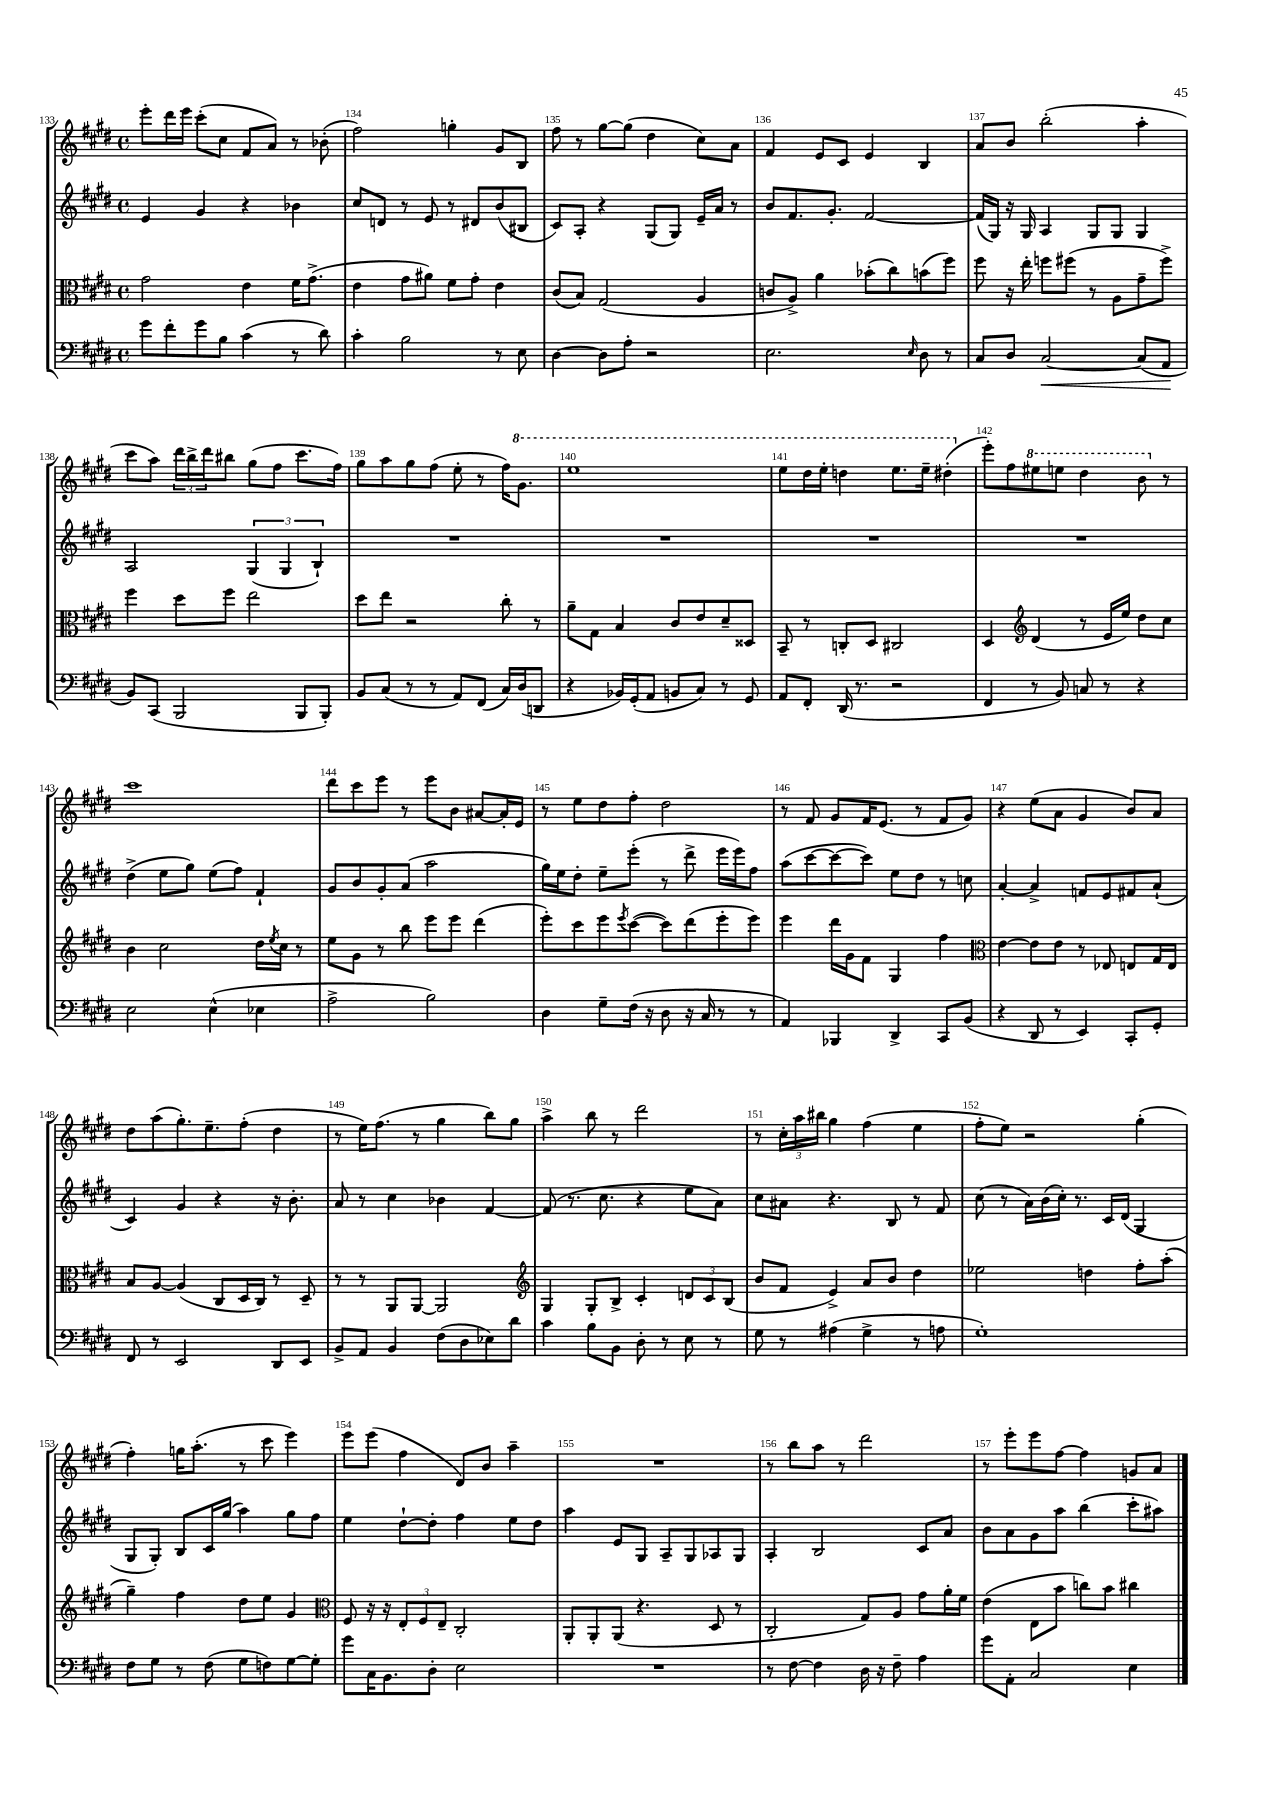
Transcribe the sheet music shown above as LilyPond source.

<<
\new StaffGroup <<
\new Staff = "s0" {
    \clef treble \key e \major \defaultTimeSignature \time 4/4
    e'''8-. dis'''16 e'''16 cis'''8-.( cis''8 fis'8 a'8) r8 bes'8-.( |
    fis''2) g''4-. gis'8 b8 |
    fis''8 r8 gis''8~ gis''8( dis''4 cis''8) a'8 |
    fis'4 e'8 cis'8 e'4 b4 |
    a'8 b'8 b''2-.( a''4-. |
    cis'''8 a''8) \tuplet 3/2 { dis'''16 b''16-> dis'''16 } bis''8 gis''8( fis''8 cis'''8. fis''16) |
    gis''8 a''8 gis''8 fis''8( e''8-. r8 fis''16) \ottava #1 gis''8. |
    e'''1 |
    e'''8 dis'''16 e'''16-. d'''4 e'''8. e'''16-- dis'''4-.( \ottava #0 |
    e'''8-.) fis''8 \ottava #1 eis'''8 e'''8 dis'''4 b''8 \ottava #0 r8 |
    cis'''1 |
    dis'''8 cis'''8 e'''8 r8 e'''8 b'8 ais'8~ ais'16-. e'16 |
    r8 e''8 dis''8 fis''8-. dis''2 |
    r8 fis'8 gis'8 fis'16 e'8.( r8 fis'8 gis'8) |
    r4 e''8( a'8 gis'4 b'8) a'8 |
    dis''8 a''8( gis''8.-.) e''8.-- fis''8-.( dis''4 |
    r8 e''16) fis''8.( r8 gis''4 b''8) gis''8 |
    a''4-> b''8 r8 dis'''2 |
    r8 \tuplet 3/2 { cis''16-. a''16 bis''16 } gis''4 fis''4( e''4 |
    fis''8-. e''8) r2 gis''4-.( |
    fis''4-.) g''16 a''8.-.( r8 cis'''8 e'''4) |
    e'''8 e'''8( fis''4 dis'8) b'8 a''4-- |
    R1 |
    r8 b''8 a''8 r8 dis'''2 |
    r8 e'''8-. e'''8 fis''8~ fis''4 g'8 a'8 \bar "|." |
}
\new Staff = "s1" {
    \clef treble \key e \major \defaultTimeSignature \time 4/4
    e'4 gis'4 r4 bes'4 |
    cis''8 d'8 r8 e'8 r8 dis'8 b'8( bis8 |
    cis'8) a8-. r4 gis8( gis8) e'16-- a'16 r8 |
    b'8 fis'8. gis'8.-. fis'2~ |
    fis'16( gis16) r16 gis16 a4 gis8 gis8 gis4 |
    a2 \tuplet 3/2 { gis4( gis4 b4-!) } |
    R1 |
    R1 |
    R1 |
    R1 |
    dis''4->( e''8 gis''8) e''8( fis''8) fis'4-! |
    gis'8 b'8 gis'8-. a'8( a''2 |
    gis''16) e''16 dis''8-. e''8-- e'''8-.( r8 dis'''8-> e'''16 e'''16) fis''8 |
    a''8( cis'''8~ cis'''8~ cis'''8) e''8 dis''8 r8 c''8 |
    a'4~-. a'4-> f'8 e'8 fis'8 a'8-!( |
    cis'4) gis'4 r4 r16 b'8.-. |
    a'8 r8 cis''4 bes'4 fis'4~ |
    fis'8( r8. cis''8. r4 e''8 a'8) |
    cis''8 ais'8 r4. b8 r8 fis'8 |
    cis''8( r8 a'16) b'16( cis''16-.) r8. cis'16 dis'16( gis4 |
    gis8 gis8-.) b8 cis'16 gis''16( a''4) gis''8 fis''8 |
    e''4 dis''8~-! dis''8-. fis''4 e''8 dis''8 |
    a''4 e'8 gis8 a8-- gis8 aes8 gis8 |
    a4-. b2 cis'8 a'8 |
    b'8 a'8 gis'8 a''8 b''4( cis'''8-. ais''8) \bar "|." |
}
\new Staff = "s2" {
    \clef alto \key e \major \defaultTimeSignature \time 4/4
    gis'2 e'4 fis'16 gis'8.->( |
    e'4 gis'8 ais'8) fis'8 gis'8-. e'4 |
    cis'8( b8) gis2( a4 |
    c'8 a8->) a'4 bes'8-.( cis''8) b'8( fis''8) |
    fis''8 r16 e''16-. f''8 fis''8( r8 a8 gis'8-- fis''8->) |
    fis''4 dis''8 fis''8 e''2 |
    dis''8 e''8 r2 cis''8-. r8 |
    a'8-- gis8 b4 cis'8 e'8 dis'8-- disis8 |
    b,8-- r8 c8-. dis8 cis2 |
    dis4 \clef treble dis'4( r8 e'16 e''16) dis''8 cis''8 |
    b'4 cis''2 dis''16 \acciaccatura { e''8 } cis''16 r8 |
    e''8 gis'8 r8 b''8 e'''8 e'''8 dis'''4( |
    e'''8-.) cis'''8 e'''8 \acciaccatura { e'''8 } cis'''8~( cis'''8) dis'''8( e'''8-. e'''8) |
    e'''4 dis'''16 gis'16 fis'8 gis4 fis''4 |
    \clef alto e'4~ e'8 e'8 r8 ees8 e8 gis16 e16 |
    b8 a8~ a4( cis8 dis16 cis16) r8 dis8-- |
    r8 r8 a,8 a,8~ a,2 |
    \clef treble gis4 gis8-. b8-> cis'4-. \tuplet 3/2 { d'8 cis'8 b8( } |
    b'8 fis'8 e'4->) a'8 b'8 dis''4 |
    ees''2 d''4 fis''8-. a''8-.( |
    gis''4--) fis''4 dis''8 e''8 gis'4 |
    \clef alto fis8 r16 r16 \tuplet 3/2 { e8-. fis8 e8-- } cis2-. |
    a,8-. a,8-. a,8( r4. dis8 r8 |
    cis2-. gis8) a8 gis'8 a'16-. fis'16 |
    e'4( e8 b'8 c''8) b'8 cis''4 \bar "|." |
}
\new Staff = "s3" {
    \clef bass \key e \major \defaultTimeSignature \time 4/4
    gis'8 fis'8-. gis'8 b8 cis'4( r8 dis'8) |
    cis'4-. b2 r8 e8 |
    dis4~ dis8 a8-. r2 |
    e2. \grace { e16 } dis8 r8 |
    cis8 dis8 cis2~\< cis8( a,8\! |
    b,8) cis,8( b,,2 b,,8 b,,8-.) |
    b,8 cis8( r8 r8 a,8) fis,8( cis16) dis16( d,8 |
    r4 bes,16) gis,16-.( a,8 b,8 cis8) r8 gis,8 |
    a,8 fis,8-. dis,16( r8. r2 |
    fis,4 r8 b,8) c8 r8 r4 |
    e2 e4-^( ees4 |
    a2-> b2) |
    dis4 gis8-- fis16( r16 dis8 r16 cis16 r8 r8 |
    a,4) bes,,4 dis,4-> cis,8 b,8( |
    r4 dis,8 r8 e,4) cis,8-. gis,8-. |
    fis,8 r8 e,2 dis,8 e,8 |
    b,8-> a,8 b,4 fis8( dis8 ees8) dis'8 |
    cis'4 b8 b,8 dis8-. r8 e8 r8 |
    gis8 r8 ais4( gis4-> r8 a8 |
    gis1-.) |
    fis8 gis8 r8 fis8( gis8 f8) gis8~ gis8-. |
    gis'8 cis16 b,8. dis8-. e2 |
    R1 |
    r8 fis8~ fis4 dis16 r16 fis8-- a4 |
    gis'8 a,8-. cis2 e4 \bar "|." |
}
>>
>>
\layout { \context { \Score currentBarNumber = #133 \override BarNumber.break-visibility = ##(#f #t #t) barNumberVisibility = #all-bar-numbers-visible } }
